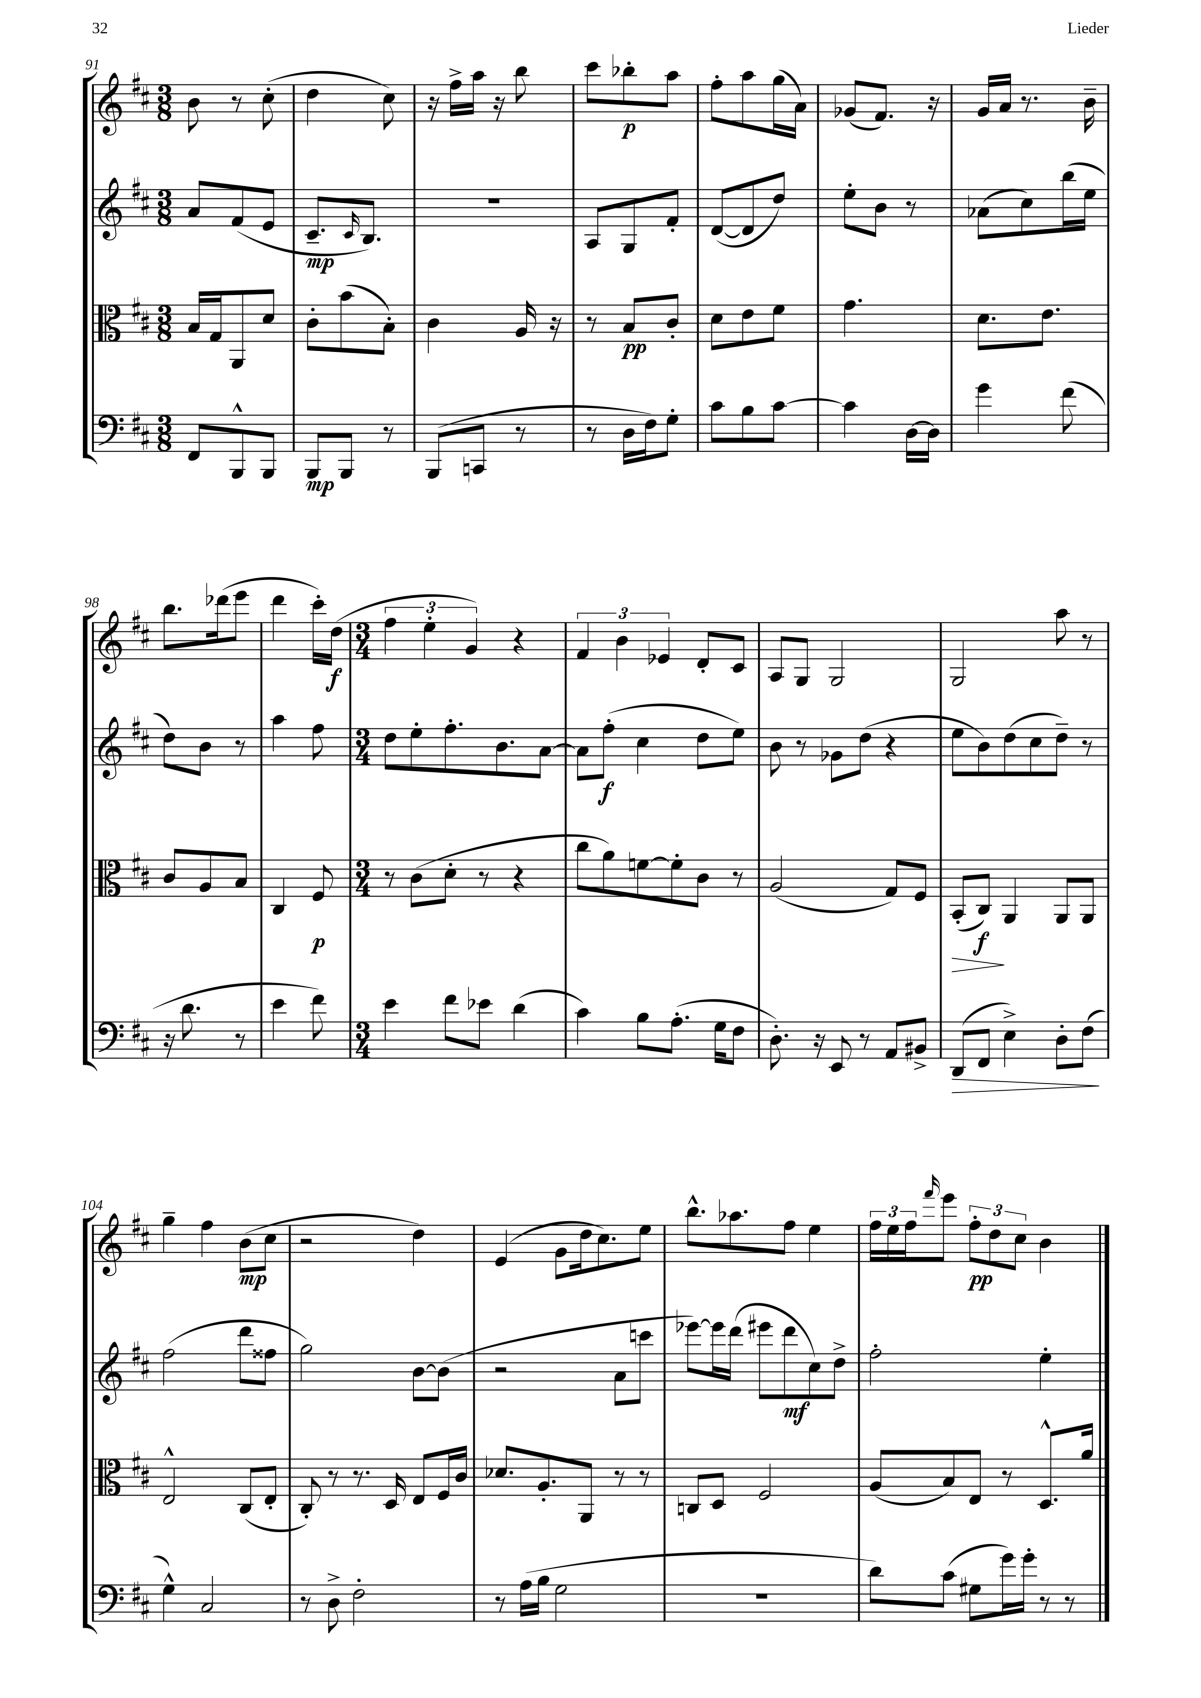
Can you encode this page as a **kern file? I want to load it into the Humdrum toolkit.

**kern	**dynam	**kern	**dynam	**kern	**dynam	**kern	**dynam
*part4	*part4	*part3	*part3	*part2	*part2	*part1	*part1
*staff4	*staff4	*staff3	*staff3	*staff2	*staff2	*staff1	*staff1
*clefF4	*	*clefC3	*	*clefG2	*	*clefG2	*
*k[f#c#]	*	*k[f#c#]	*	*k[f#c#]	*	*k[f#c#]	*
*M3/8	*	*M3/8	*	*M3/8	*	*M3/8	*
=91	=91	=91	=91	=91	=91	=91	=91
8FF#/L	.	16B/LL	.	8a/L	.	8b\	.
.	.	16G/J	.	.	.	.	.
8BBB^^/	.	8AA/	.	(8f#/	.	8r	.
8BBB/J	.	8d/J	.	8e/J	.	(8cc#'\	.
=92	=92	=92	=92	=92	=92	=92	=92
8BBB/L	mp	8c#'\L	.	8.c#~/L	mp	4dd\	.
8BBB/J	.	(8b\	.	.	.	.	.
.	.	.	.	16qqc#/	.	.	.
.	.	.	.	8.B/J)	.	.	.
8r	.	8B'\J)	.	.	.	8cc#\)	.
=93	=93	=93	=93	=93	=93	=93	=93
(8BBB/L	.	4c#\	.	4.r	.	16r	.
.	.	.	.	.	.	16ff#^\LL	.
8CCn/J	.	.	.	.	.	16aa\JJ	.
.	.	.	.	.	.	16r	.
8r	.	16A/	.	.	.	8bb\	.
.	.	16r	.	.	.	.	.
=94	=94	=94	=94	=94	=94	=94	=94
8r	.	8r	.	8A/L	.	8ccc#\L	.
16D\LL	.	8B/L	pp	8G/	.	8bb-X'\	p
16F#\J)	.	.	.	.	.	.	.
8G'\J	.	8c#'/J	.	8f#'/J	.	8aa\J	.
=95	=95	=95	=95	=95	=95	=95	=95
8c#\L	.	8d\L	.	([8d/L	.	8ff#'\L	.
8B\	.	8e\	.	8d/]	.	8aa\	.
[8c#\J	.	8f#\J	.	8dd/J)	.	(16gg\L	.
.	.	.	.	.	.	16a\JJ)	.
=96	=96	=96	=96	=96	=96	=96	=96
4c#\]	.	4.g\	.	8ee'\L	.	(8g-X/L	.
.	.	.	.	8b\J	.	8.f#/J)	.
[16D\LL	.	.	.	8r	.	.	.
16D\JJ]	.	.	.	.	.	16r	.
=97	=97	=97	=97	=97	=97	=97	=97
4g\	.	8.d\L	.	(8a-X\L	.	16g/LL	.
.	.	.	.	.	.	16a/JJ	.
.	.	.	.	8cc#\)	.	8.r	.
.	.	8.e\J	.	.	.	.	.
(8f#\	.	.	.	(16bb\L	.	.	.
.	.	.	.	16ee\JJ	.	16b~\	.
!!LO:LB:g=z
=98	=98	=98	=98	=98	=98	=98	=98
16r	.	8c#/L	.	8dd\L)	.	8.bb\L	.
8.d\	.	.	.	.	.	.	.
.	.	8A/	.	8b\J	.	.	.
.	.	.	.	.	.	(16ddd-X\k	.
8r	.	8B/J	.	8r	.	8eee\J	.
=99	=99	=99	=99	=99	=99	=99	=99
4e\	.	4C#/	.	4aa\	.	4ddd\	.
8f#\)	.	8F#/	p	8ff#\	.	16ccc#'\LL)	.
.	.	.	.	.	.	(16dd\JJ	f
=100	=100	=100	=100	=100	=100	=100	=100
*M3/4	*	*M3/4	*	*M3/4	*	*M3/4	*
4e\	.	8r	.	8dd\L	.	6ff#\	.
.	.	(8c#\L	.	8ee'\	.	.	.
.	.	.	.	.	.	6ee'\	.
8f#\L	.	8d'\J	.	8.ff#'\	.	.	.
.	.	.	.	.	.	6g/)	.
8e-X\J	.	8r	.	.	.	.	.
.	.	.	.	8.b\	.	.	.
(4d\	.	4r	.	.	.	4r	.
.	.	.	.	[8a\J	.	.	.
=101	=101	=101	=101	=101	=101	=101	=101
4c#\)	.	8cc#\L	.	8a\L]	.	6f#/	.
.	.	8a\)	.	(8ff#'\J	f	.	.
.	.	.	.	.	.	6b\	.
8B\L	.	[8fn\	.	4cc#\	.	.	.
.	.	.	.	.	.	6e-X/	.
(8.A'\J	.	8f'\]	.	.	.	.	.
.	.	8c#\J	.	8dd\L	.	8d'/L	.
16G\KL	.	.	.	.	.	.	.
8F#\J	.	8r	.	8ee\J)	.	8c#/J	.
=102	=102	=102	=102	=102	=102	=102	=102
8.D'\)	.	(2A/	.	8b\	.	8A/L	.
.	.	.	.	8r	.	8G/J	.
16r	.	.	.	.	.	.	.
8EE/	.	.	.	8g-X\L	.	2G/	.
8r	.	.	.	(8dd\J	.	.	.
8AA/L	.	8G/L)	.	4r	.	.	.
8BB#X^/J	.	8F#/J	.	.	.	.	.
=103	=103	=103	=103	=103	=103	=103	=103
!	!LO:HP:b	!	!LO:HP:b	!	!	!	!
(8DD/L	>	(8BB'/L	>	8ee\L	.	2G/	.
8FF#/J	.	8C#/J)	f	8b\)	.	.	.
4E^\)	.	4AA/	]	(8dd\	.	.	.
.	.	.	.	8cc#\	.	.	.
8D'\L	.	8AA/L	.	8dd~\J)	.	8aa\	.
(8F#\J	.	8AA/J	.	8r	.	8r	.
.	]	.	.	.	.	.	.
!!LO:LB:g=z
=104	=104	=104	=104	=104	=104	=104	=104
4G^^\)	.	2E^^/	.	(2ff#\	.	4gg~\	.
2C#/	.	.	.	.	.	4ff#\	.
.	.	(8C#/L	.	8ddd\L	.	(8b\L	mp
.	.	8E'/J	.	8ff##X\J	.	8cc#\J	.
=105	=105	=105	=105	=105	=105	=105	=105
8r	.	8C#'/)	.	2gg\)	.	2r	.
8D^\	.	8r	.	.	.	.	.
2F#'\	.	8.r	.	.	.	.	.
.	.	16D/	.	.	.	.	.
.	.	8E/L	.	[8b\L	.	4dd\)	.
.	.	16F#/L	.	(8b\J]	.	.	.
.	.	16c#/JJ	.	.	.	.	.
=106	=106	=106	=106	=106	=106	=106	=106
8r	.	8.d-X/L	.	2r	.	(4e/	.
(16A\LL	.	.	.	.	.	.	.
16B\JJ	.	8.A'/	.	.	.	.	.
2G\	.	.	.	.	.	8g\L	.
.	.	8AA/J	.	.	.	16dd\k	.
.	.	.	.	.	.	8.cc#\)	.
.	.	8r	.	8a\L	.	.	.
.	.	8r	.	8cccn\J	.	8ee\J	.
=107	=107	=107	=107	=107	=107	=107	=107
2.r	.	8Cn/L	.	[8eee-X\L)	.	8.bb^^\L	.
.	.	8D/J	.	16eee-\L]	.	.	.
.	.	.	.	(16ddd\JJ	.	8.aa-X\	.
.	.	2F#/	.	8eee#X\L	.	.	.
.	.	.	.	8ddd\	mf	8ff#\J	.
.	.	.	.	8cc#\)	.	4ee\	.
.	.	.	.	8dd^\J	.	.	.
=108	=108	=108	=108	=108	=108	=108	=108
8d\L)	.	(8A/L	.	2ff#'\	.	24ff#\LL	.
.	.	.	.	.	.	24ee\	.
.	.	.	.	.	.	24ff#\J	.
.	.	.	.	.	.	16qqfff#/	.
(8c#\J	.	8B/)	.	.	.	8eee\J	.
8G#X\L	.	8E/J	.	.	.	12ff#'\L	pp
.	.	.	.	.	.	12dd\	.
16g\L)	.	8r	.	.	.	.	.
.	.	.	.	.	.	12cc#\J	.
16g'\JJ	.	.	.	.	.	.	.
8r	.	8.D^^/L	.	4ee'\	.	4b\	.
8r	.	.	.	.	.	.	.
.	.	16a/Jk	.	.	.	.	.
==	==	==	==	==	==	==	==
*-	*-	*-	*-	*-	*-	*-	*-
